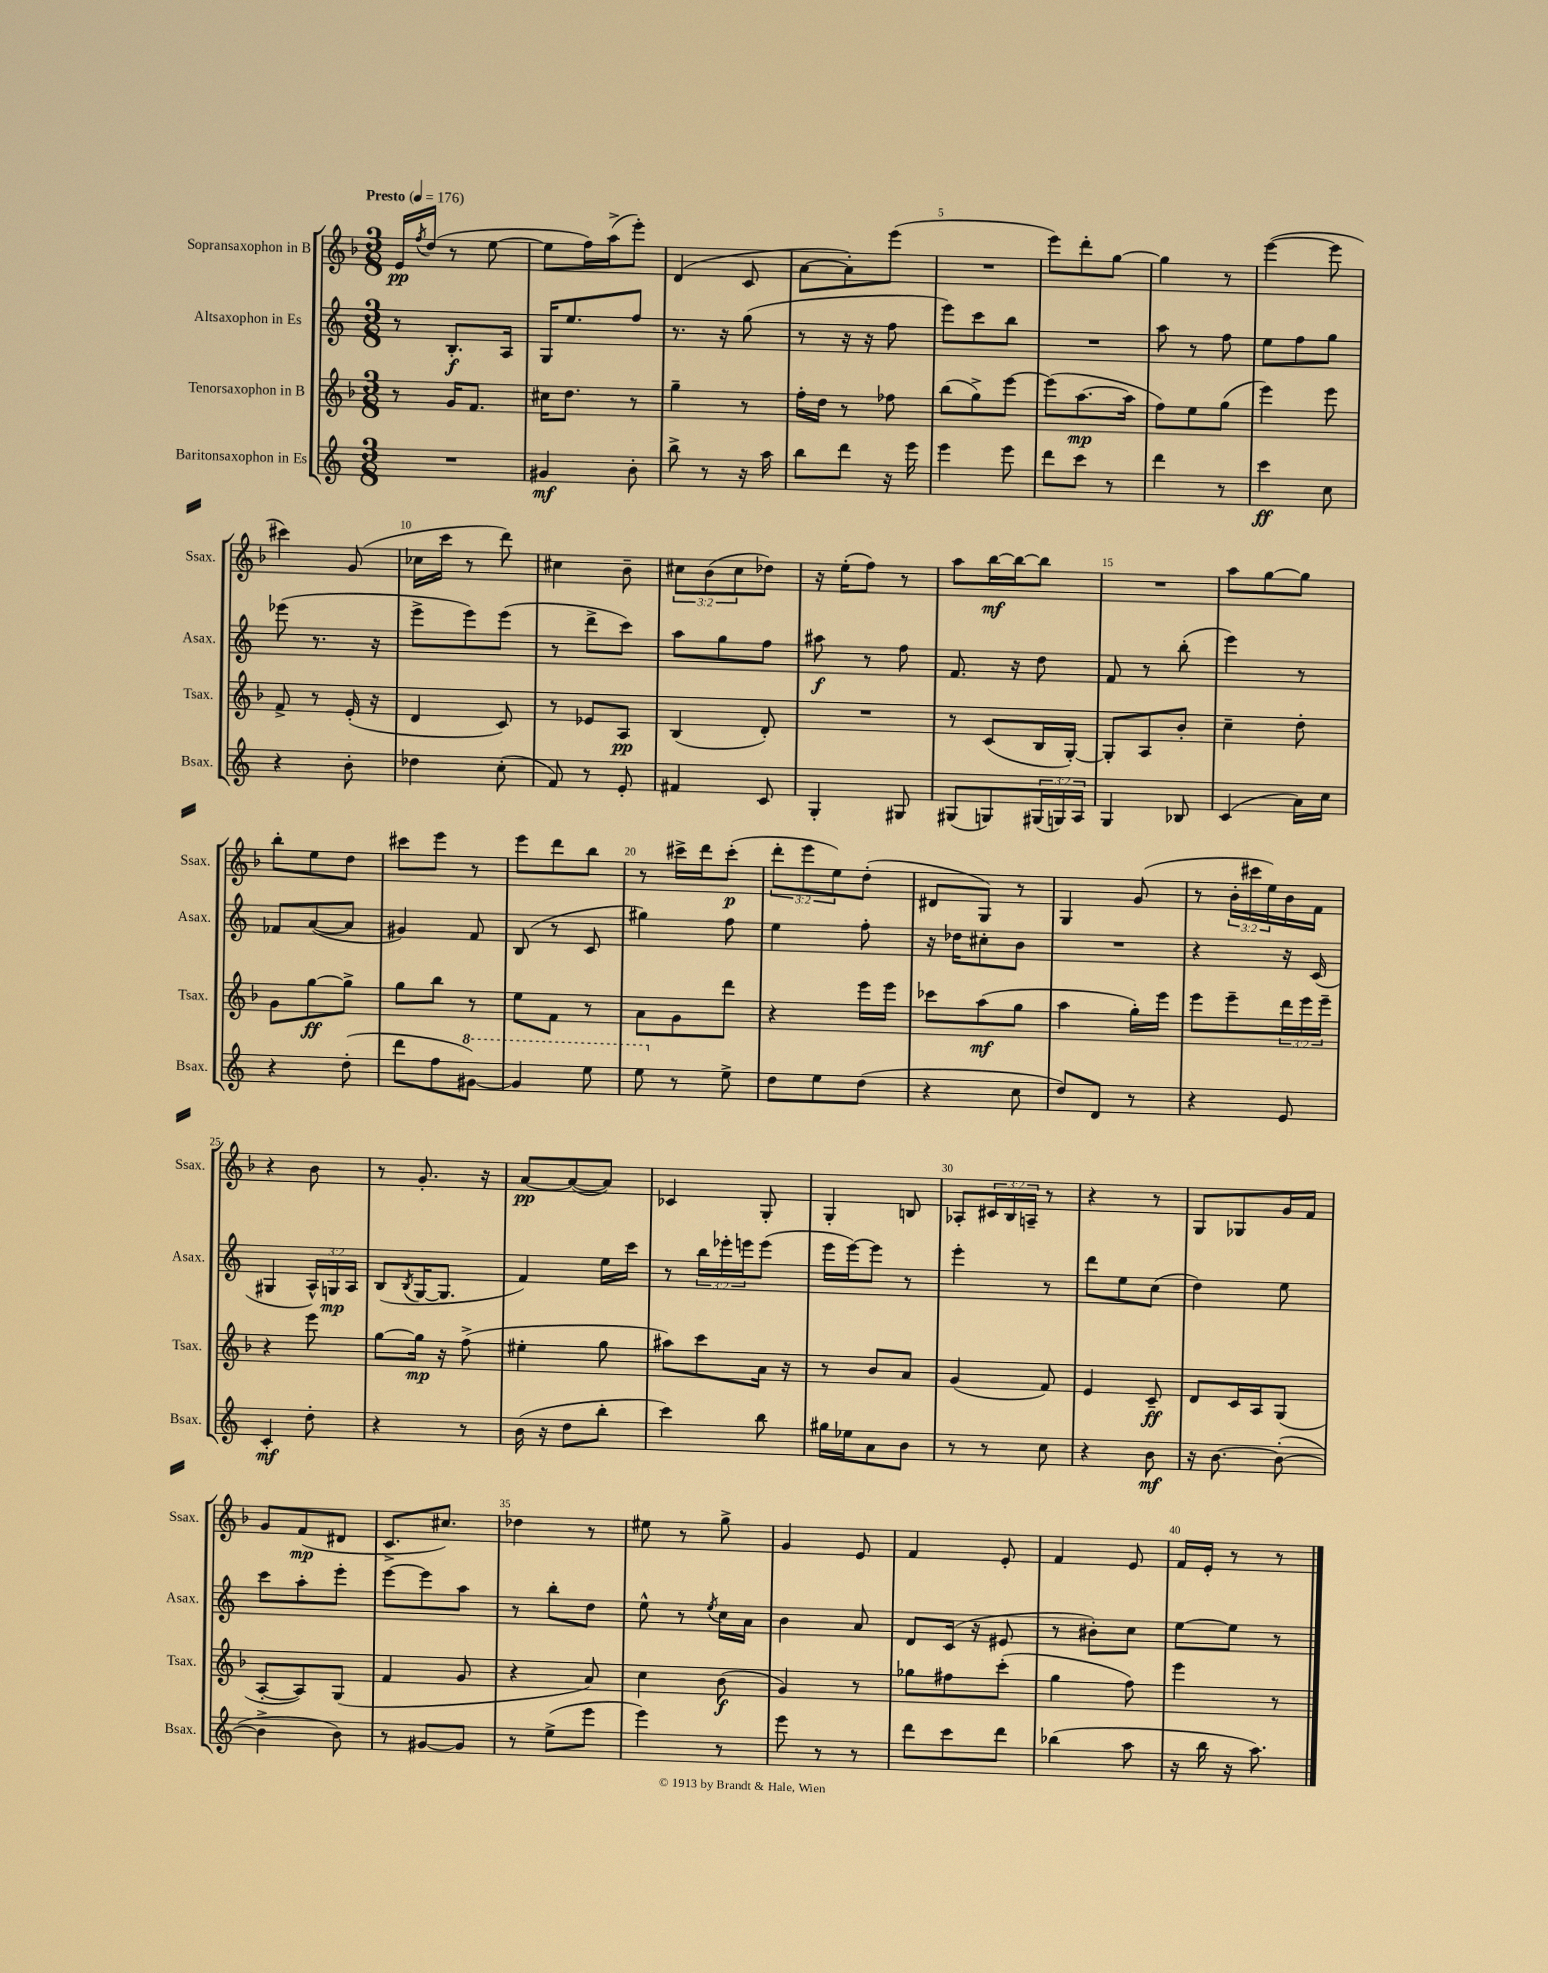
<<
\new StaffGroup <<
\new Staff = "s0" \with { instrumentName = "Sopransaxophon in B" shortInstrumentName = "Ssax." } {
    \clef treble \key f \major \numericTimeSignature \time 3/8 \override Staff.TupletNumber.text = #tuplet-number::calc-fraction-text \tempo "Presto" 4 = 176
    e'16\pp \acciaccatura { f''8 } d''16( r8 e''8~ |
    e''8 f''16) a''16->( e'''8-.) |
    d'4( c'8 |
    a'8~ a'8-.) e'''8( |
    R4. |
    e'''8) d'''8-. g''8~ |
    g''4 r8 |
    e'''4~( e'''8 |
    cis'''4) g'8( |
    ces''16 c'''16 r8 d'''8) |
    cis''4 bes'8-- |
    \tuplet 3/2 { cis''8 bes'8( cis''8 } des''8) |
    r16 e''16-.( f''8) r8 |
    a''8 bes''16~\mf bes''16~ bes''8 |
    R4. |
    a''8 g''8~ g''8 |
    bes''8-. e''8 d''8 |
    cis'''8 e'''8 r8 |
    e'''8 d'''8 bes''8 |
    r8 cis'''16-> d'''16 cis'''8-.\p( |
    \tuplet 3/2 { d'''8-. e'''8 e''8) } d''8-.( |
    dis'8 g8) r8 |
    g4 g'8( |
    r8 \tuplet 3/2 { bes'16-. cis'''16 e''16) } bes'16 f'16 |
    r4 bes'8 |
    r8 g'8.-. r16 |
    a'8~\pp a'8~( a'8) |
    ces'4 g8-. |
    g4-. b8 |
    aes8-. \tuplet 3/2 { cis'16 bes16 a16-- } r8 |
    r4 r8 |
    g8 ges8 g'16 f'16 |
    g'8 f'8\mp( dis'8 |
    c'8.-> cis''8.) |
    des''4 r8 |
    eis''8 r8 g''8-> |
    g'4 e'8 |
    f'4 e'8-. |
    f'4 e'8 |
    f'16 e'16-. r8 r8 \bar "|." |
}
\new Staff = "s1" \with { instrumentName = "Altsaxophon in Es" shortInstrumentName = "Asax." } {
    \clef treble \key c \major \numericTimeSignature \time 3/8 \override Staff.TupletNumber.text = #tuplet-number::calc-fraction-text
    r8 b8.-.\f a16 |
    g16 e''8. f''8 |
    r8. r16 g''8( |
    r8 r16 r16 f''8 |
    e'''8) c'''8 b''8 |
    R4. |
    a''8 r8 f''8 |
    e''8 f''8 g''8 |
    ees'''8( r8. r16 |
    e'''8-> e'''8) e'''8( |
    r8 d'''8-> c'''8) |
    a''8 g''8 f''8 |
    ais''8\f r8 f''8 |
    f'8. r16 d''8 |
    f'8 r8 b''8-.( |
    e'''4) r8 |
    fes'8 a'8~( a'8 |
    gis'4) f'8 |
    b8( r8 c'8 |
    gis''4) f''8 |
    e''4 f''8-. |
    r16 des''16 cis''8-. b'8 |
    R4. |
    r4 r16 c'16( |
    gis4 \tuplet 3/2 { a16-^) g16\mp a16 } |
    b8( \acciaccatura { b8 } g16~ g8. |
    f'4) e''16 c'''16 |
    r8 \tuplet 3/2 { b''16 ees'''16-. e'''16 } e'''8( |
    e'''16 e'''16~) e'''8 r8 |
    e'''4-. r8 |
    d'''8 e''8 c''8( |
    d''4) e''8 |
    c'''8 a''8-. e'''8-. |
    e'''8~ e'''8 a''8 |
    r8 b''8-. d''8 |
    e''8-^ r8 \acciaccatura { e''8 } c''16 a'16 |
    b'4 a'8 |
    d'8 c'16( r16 eis'8 |
    r8 bis'8-.) c''8 |
    e''8~ e''8 r8 \bar "|." |
}
\new Staff = "s2" \with { instrumentName = "Tenorsaxophon in B" shortInstrumentName = "Tsax." } {
    \clef treble \key f \major \numericTimeSignature \time 3/8 \override Staff.TupletNumber.text = #tuplet-number::calc-fraction-text
    r8 g'16 f'8. |
    cis''16 d''8. r8 |
    g''4-- r8 |
    f''16-. d''16 r8 fes''8 |
    bes''8( g''8->) e'''8~ |
    e'''8( a''8.~\mp a''16 |
    f''8) e''8 g''8( |
    e'''4) e'''8 |
    f'8-> r8 e'16-.( r16 |
    d'4 c'8) |
    r8 ees'8 a8\pp |
    bes4( d'8-.) |
    R4. |
    r8 c'8( bes16 g16~-.) |
    g8-. a8 bes'8-. |
    c''4-- d''8-. |
    g'8 g''8~\ff g''8-> |
    g''8 bes''8 r8 |
    e''8 f'8 r8 |
    a'8 g'8 d'''8 |
    r4 e'''16 e'''16 |
    ces'''8 a''8\mf( g''8 |
    a''4 g''16-.) e'''16 |
    e'''8 e'''8-- \tuplet 3/2 { d'''16 e'''16 e'''16-- } |
    r4 e'''8 |
    g''8~ g''16\mp r16 f''8->( |
    eis''4-. g''8 |
    ais''8) c'''8 a'16 r16 |
    r8 bes'8 a'8 |
    g'4( f'8) |
    e'4 c'8--\ff |
    d'8 c'16 a16 g8( |
    a8~-. a8) g8( |
    f'4 g'8 |
    r4 a'8) |
    c''4 bes'8\f( |
    g'4) r8 |
    ges''8 fis''8 c'''8-.( |
    g''4 f''8) |
    e'''4 r8 \bar "|." |
}
\new Staff = "s3" \with { instrumentName = "Baritonsaxophon in Es" shortInstrumentName = "Bsax." } {
    \clef treble \key c \major \numericTimeSignature \time 3/8 \override Staff.TupletNumber.text = #tuplet-number::calc-fraction-text
    R4. |
    gis'4\mf b'8-. |
    b''8-> r8 r16 a''16 |
    b''8 d'''8 r16 e'''16 |
    e'''4 e'''8 |
    d'''8 c'''8 r8 |
    d'''4 r8 |
    c'''4\ff c''8 |
    r4 b'8-. |
    des''4 c''8-.( |
    f'8) r8 e'8-. |
    fis'4 c'8 |
    g4-. gis8 |
    gis8( g8) \tuplet 3/2 { gis16( g16) a16 } |
    g4 bes8 |
    c'4( a'16) c''16 |
    r4 d''8-.( |
    d'''8 f''8 \ottava #1 gis''8~) |
    gis''4 e'''8 |
    e'''8 \ottava #0 r8 e''8-> |
    d''8 e''8 d''8( |
    r4 c''8 |
    d''8) d'8 r8 |
    r4 e'8 |
    c'4-.\mf d''8-. |
    r4 r8 |
    b'16( r16 d''8 b''8-. |
    c'''4) b''8 |
    gis''16 ees''16 a'8 b'8 |
    r8 r8 c''8 |
    r4 b'8\mf |
    r16 b'8.~ b'8~-.( |
    b'4-> b'8) |
    r8 gis'8~ gis'8 |
    r8 e''8->( e'''8 |
    e'''4) r8 |
    e'''8 r8 r8 |
    d'''8 c'''8 d'''8 |
    bes''4( a''8 |
    r16 b''16 r16 a''8.) \bar "|." |
}
>>
>>
\layout { \context { \Score \override BarNumber.break-visibility = ##(#f #t #t) barNumberVisibility = #(every-nth-bar-number-visible 5) } }
